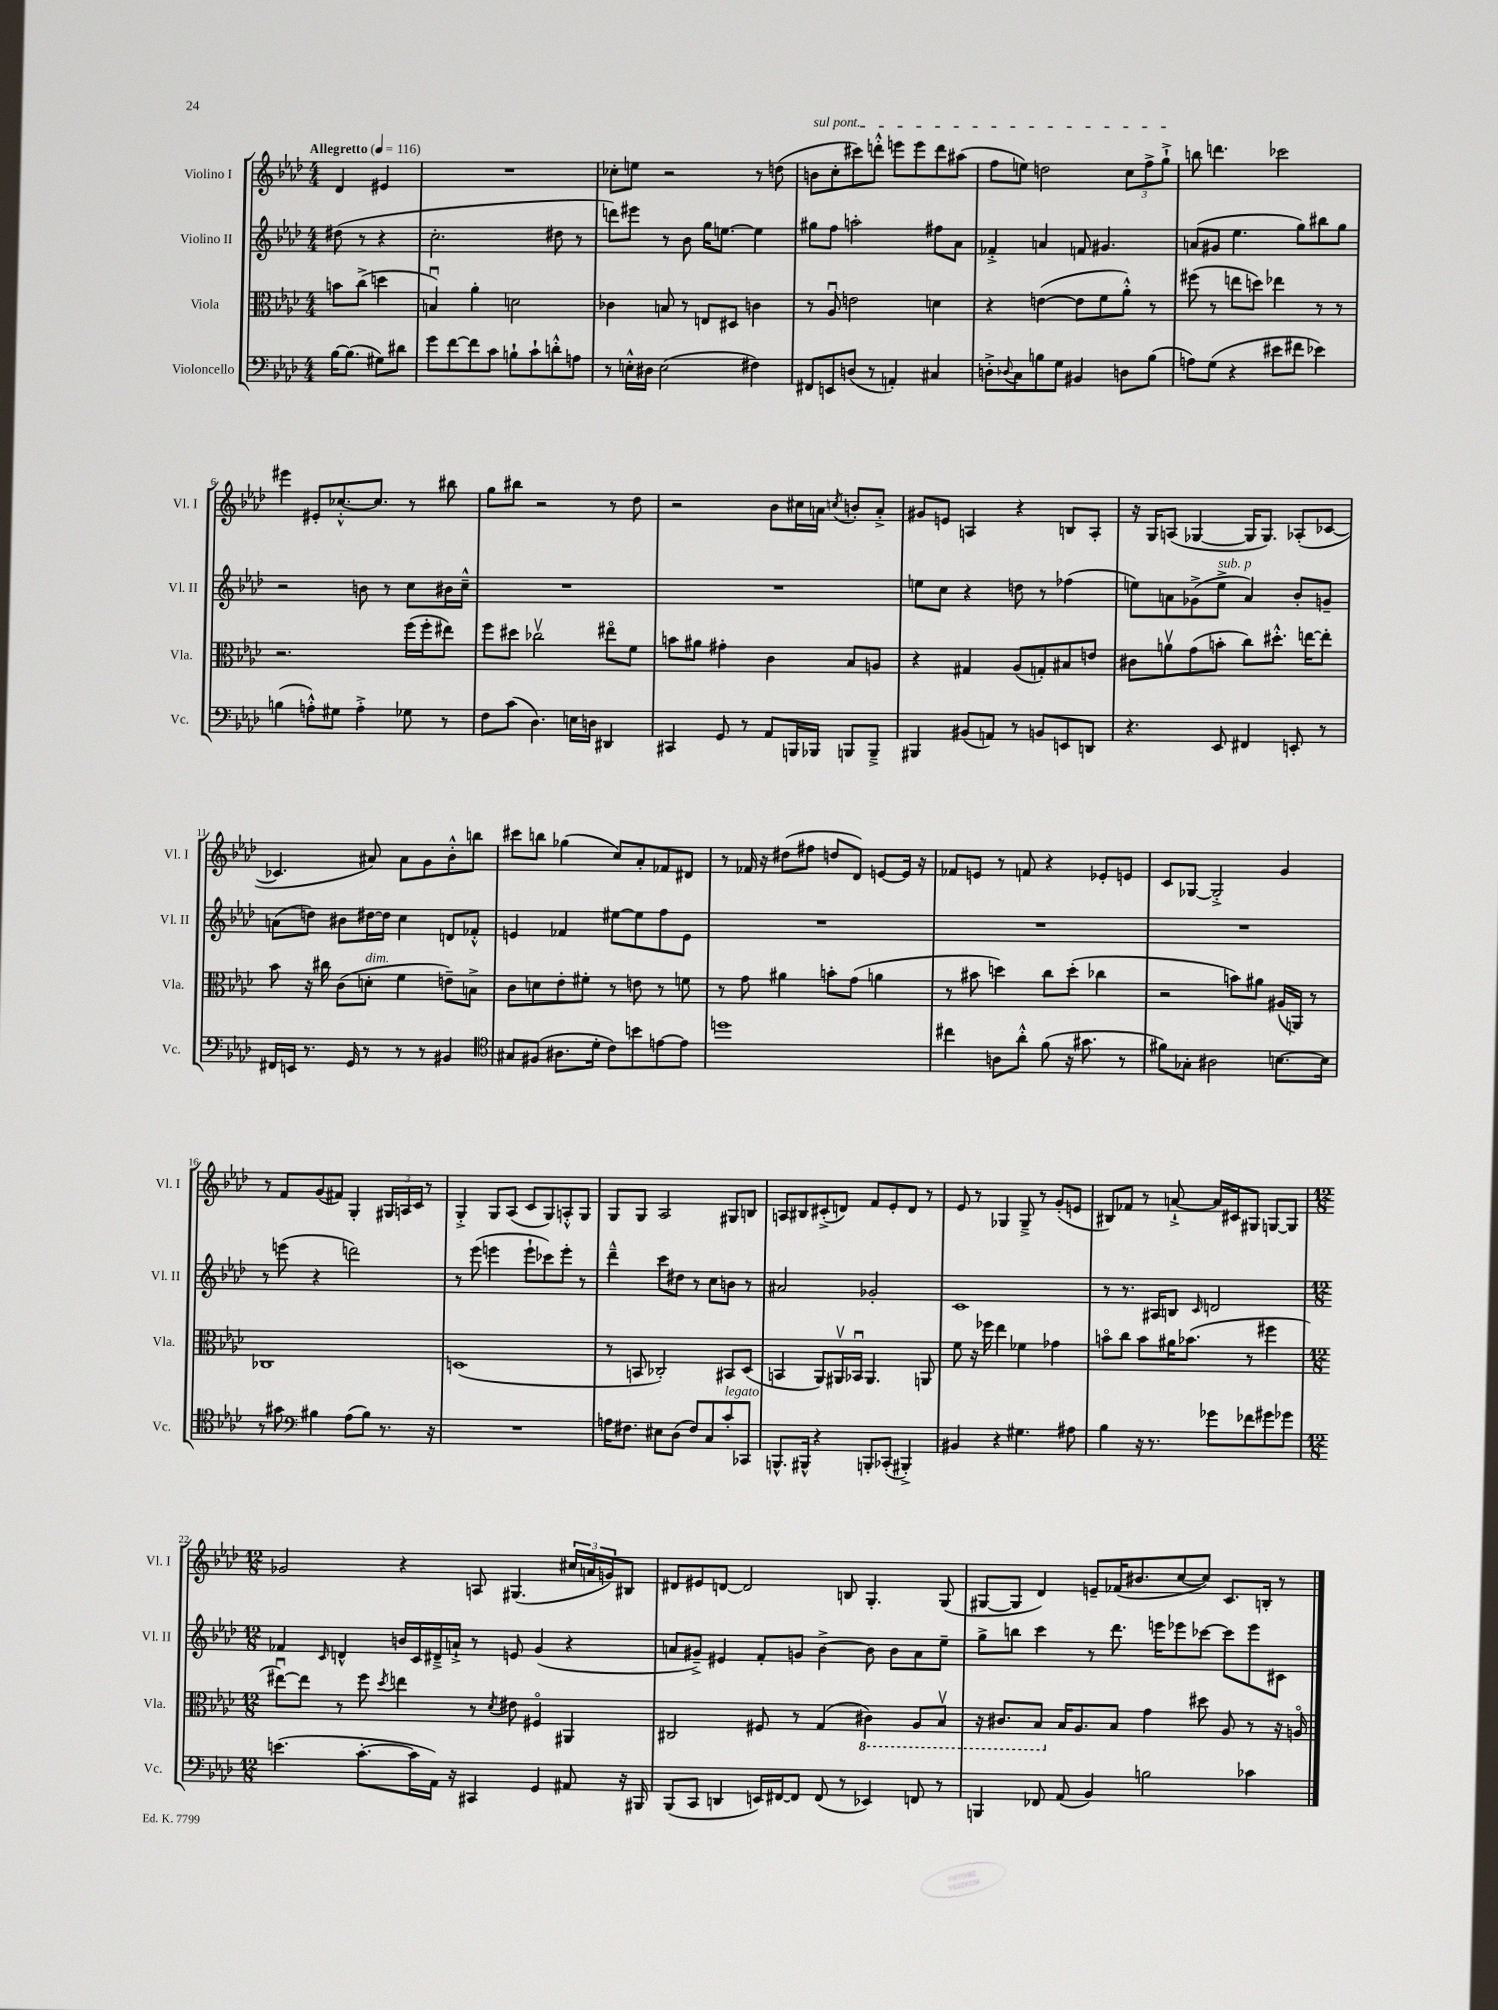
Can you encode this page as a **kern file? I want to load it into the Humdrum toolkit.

**kern	**kern	**kern	**kern
*staff4	*staff3	*staff2	*staff1
*clefF4	*clefC3	*clefG2	*clefG2
*k[b-e-a-d-]	*k[b-e-a-d-]	*k[b-e-a-d-]	*k[b-e-a-d-]
*M4/4	*M4/4	*M4/4	*M4/4
*MM116	*MM116	*MM116	*MM116
[16B-\LK	8b\L	(8dd#\	4d-/
(8.B-\]J	.	.	.
.	(8cc^\J	8r	.
8G#\L)	4dd\	4r	4e#/
8d#\J	.	.	.
=	=	=	=
8g\L	4Bu/)	2.cc'\	1r
[8f\	.	.	.
8f\]	4a-'\	.	.
8c\J	.	.	.
8B`\L	2d\	.	.
8c`\	.	.	.
8d'^^\	.	8dd#\	.
8A\J	.	8r	.
=	=	=	=
8r	4c-\	8ddd\L)	8cc-'\L
16E'^^\LL	.	8eee#\J	8ee\J
16D#\JJ	.	.	.
(2E\	8B/	8r	2r
.	8r	8b-\	.
.	8E/L	16gg\LK	.
.	.	[8.ee\J	.
.	8D#/J	.	.
4F#\)	4c\	4ee\]	8r
.	.	.	(8dd\
=	=	=	=
8FF#/L	8r	8gg#\L	8b\L
8EE/	8A-u/	8ff\J	8cc'\
(8D/J	2e\	2aa'\	8ccc#\)
8r	.	.	8ddd'^^\J
4AA'/)	.	.	8eee\L
.	.	.	8eee\
4C#/	4d\	8ff#\L	8ddd\
.	.	8a-\J	(8aa#\J
=	=	=	=
8D'^\L	4r	4f-'^/	8ff\L
8qqD-/	.	.	.
8C\	.	.	8ee\J)
8B\	([4e\	4a/	2dd\
8G\J	.	.	.
4BB#/	8e\]L	8f/	.
.	8f\	4.g#/	.
8D\L	8a-'^^\J)	.	12cc\L
.	.	.	12ff^\
(8B\J	8r	.	.
.	.	.	12gg`^\J
=	=	=	=
8A\L)	(8ff#\	(8a/L	8bb\
(8G\J	8r	8g#/J	4.ddd\
4r	8ee\L	4.ee-\	.
.	8dd\J)	.	.
8e#\L	4ee-\	.	2ccc-\
8f#\J	.	8gg\L)	.
4e-\)	8r	8bb#\	.
.	8r	8gg\J	.
=	=	=	=
(4B\	2.r	2r	4eee#\
8A'^^\L)	.	.	8e#'/L
8G#\J	.	.	[8.cc-'^^/
4A'^\	.	8b\	.
.	.	.	8.cc-/]J
.	.	8r	.
8G-\	(16ff\LL	8cc\L	8r
.	16ff'\J	.	.
8r	8ee#\J)	16b#\L	8bb#\
.	.	16cc~^^\JJ	.
=	=	=	=
8F\L	8ff\L	1r	8gg\L
(8c\J	8dd#\J	.	8bb#\J
4.D-\)	2cc-v\	.	2r
16E\LL	.	.	.
16D\JJ	.	.	.
4DD#/	8ee#o\L	.	8r
.	8f\J	.	8dd-\
=	=	=	=
4CC#/	8b\L	1r	2r
.	8a#\J	.	.
8GG/	4g#'\	.	.
8r	.	.	.
8AA-/L	4c\	.	8b-\L
16BBB/L	.	.	16cc#\L
16BBB-/JJ	.	.	16a\JJ
.	.	.	8qcc/
8BBB/L	8B-/L	.	8b'/L
8BBB~^/J	8A/J	.	8a'^/J
=	=	=	=
4BBB#/	4r	8ee\L	8g#/L
.	.	8cc\J	8e/J
(8BB#/L	4G#/	4r	4A/
8AA/J)	.	.	.
8r	(8A-/L	8dd\	4r
8BB/L	8G'/)	8r	.
8EE/	8B#/	(4ff-\	8B/L
8DD/J	8e/J	.	8A'/J
=	=	=	=
4.r	8c#\L	8ee\L)	16r
.	.	.	16G/LK
.	8av\	8a\	(8A/J
.	(8g\	(8g-^\	[4G-/
8EE-/	8b'\J	8ee^\J	.
4FF#/	8cc\L)	4a/)	16G-/]LK
.	.	.	8.G-/J)
.	8.dd#'^^\J	.	.
8EE'/	.	8b-'/L	(8A-'/L
.	[16ee\LK	.	.
8r	8ee'\]J	8g~/J	[8c-/J
=	=	=	=
16FF#/LL	8b-\	(8a\L	4.c-/]
16EE/JJ	.	.	.
8.r	16r	8dd\J)	.
.	16cc#\	.	.
.	(8c\L	8b#\L	.
16GG/	.	.	.
8r	8d'\J	[16dd#\L	8a#/)
.	.	16dd#\]JJ	.
8r	4f\	4cc\	8a#\L
8r	.	.	8g\
4BB#/	8e~\L)	8d/L	8b-'^^\
.	8B^\J	8f-'^^/J	8bb\J
=	=	=	=
*clefC4	*	*	*
8G#/L	8c\L	4e/	8ccc#\L
(8F#/J	8d\	.	8bb\J
8.A#\L	8e-'\	4f-/	(4gg-\
.	8f#'\J	.	.
16d-'\Jk	.	.	.
8c\L)	8r	[8ee#\L	8cc/L)
8b\	8e\	8ee#\]	8a-'/
[8e\	8r	8ff\	8f-/
8e\]J	8f\	8e\J	8d#/J
=	=	=	=
1dd	8r	1r	8r
.	8g\	.	16f-/
.	.	.	16r
.	4a#\	.	(8dd#\L
.	.	.	8ff#\J
.	8b'\L	.	8dd/L
.	(8g\J	.	8d-/J)
.	4a\	.	[8e/L
.	.	.	16e/]Jk
.	.	.	16r
=	=	=	=
4cc#\	8r	1r	8f-/L
.	8b#\	.	8e/J
8A\L	4dd\)	.	8r
8a-'^^\J	.	.	8f/
(8f\	8cc\L	.	4r
16r	(8dd'\J	.	.
8.g#\	.	.	.
.	4cc-\	.	8e-'/L
8r	.	.	8e/J
=	=	=	=
8f#\L)	2r	1r	8c/L
8G-'\J	.	.	[8G-/J
2A#\	.	.	2G-'^/]
.	8b\L)	.	.
.	8a#\J	.	.
[8.B\L	(16A#/LL	.	4g/
.	16AA/JJ)	.	.
.	8r	.	.
16B\]Jk	.	.	.
=	=	=	=
8r	1C-	8r	8r
8g#\	.	(8eee\	8f/L
*clefF4	*	*	*
4B#\	.	4r	(8g/
.	.	.	8f#/J)
(8A-\L	.	2ddd\)	4G'/
8B#\J)	.	.	.
8.r	.	.	24G#/LL
.	.	.	24A/
.	.	.	24c/JJ
.	.	.	8r
16r	.	.	.
=	=	=	=
1r	(1D	8r	4G'^/
.	.	(8eee-\	.
.	.	4eee\	8G/L
.	.	.	(8A-/J
.	.	8eee`\L	8c/L
.	.	8ccc-\)	8G/)
.	.	8eee'\J	8A'^^/
.	.	8r	8G/J
=	=	=	=
16A\LK	8r	4ddd-~^^\	8G/L
8.F#\J	.	.	.
.	8BB/	.	8G/J
8E#\L	2C-'/)	8ccc\L	2A-/
(8D-\J	.	8dd#\J	.
8F#/L)	.	8r	.
8C/	.	8cc\L	.
8c'/	8BB#/L	8b\J	8G#/L
8CC-/J	(8D-/J	8r	8B/J
=	=	=	=
8.BBB^^/L	4BB/	2a#/	8A/L
.	.	.	8B#/
16BBB#^^/Jk	.	.	.
4r	8AA-/L)	.	(8c#'^/
.	16AA#v/L	.	8d/J)
.	16BB-u/JJ	.	.
8BBB'/L	4.AA#/	2g-'/	8f/L
(8CC-'/J	.	.	8e-'/
4BBB#'^/)	.	.	8d/J
.	8AA/	.	8r
=	=	=	=
4BB#/	8f\	1c	8e-/
.	16r	.	8r
.	16ff-\	.	.
4r	4ee-\	.	4G-/
4.G#\	4f-\	.	8G-~^/
.	.	.	8r
.	4g-\	.	(8g'/L
8A#\	.	.	8e/J
=	=	=	=
4B-\	8bo\L	8r	8B#/L)
.	8cc\J	8.r	8f-/J
16r	8b\L	.	8r
8.r	.	16A#/LK	.
.	16a#\K	8B/J	[8a`^/
.	(8.b-\J	.	.
.	.	16qqc/	.
8g-\L	.	2d/	16a/]LL
.	.	.	16c#/J
8f-\	8r	.	8G#/J
8g#\	4ff#\	.	[8G/L
8g-\J	.	.	8G/]J
=	=	=	=
*M12/8	*M12/8	*M12/8	*M12/8
(4.e\	[8ee#u\L)	4f-/	2g-/
.	8ee#\]J	.	.
.	.	16qqc/	.
.	8r	4d^^/	.
[8.c'\L	8ff\	.	.
.	8qdd-/	.	.
.	4ee\	16b/LL	4r
16c\]L	.	16c/	.
16AA-\JJ)	.	16d#~^/	.
16r	.	16a`^/JJ	.
4CC#/	8r	8r	8A/
.	8qd-/	.	.
.	8e#\	8e/	(4.G#/
4GG/	4F#o/	(4g/	.
8AA#/	4AA#/	4r	24cc#/LL
.	.	.	24a/
.	.	.	24g/J)
16r	.	.	8B#/J
16BBB#/	.	.	.
=	=	=	=
(8BBB-/L	2C#/	8a/L	8d#/L
8CC/J	.	8g#~^/J)	8e#/
4DD/	.	4e#/	[8d/J
.	.	.	2d/]
16EE/LL)	8F#/	8f'/L	.
[16FF#/J	.	.	.
8FF#/]J	8r	8g/J	.
(8FF#/	(4G/	[4b-^\	.
8r	.	.	8B/
4EE-/)	4C#\)	8b-\]	4.G'/
.	.	8b-\L	.
8FF/	8AA-/L	8a\	.
8r	8BB-v/J	8ee-~\J	(8G/
=	=	=	=
4BBB/	16r	8gg^\L	[8G#/L
.	8.C#/L	.	.
.	.	8bb\J	8G#/]J
8FF-/	8BB-/J	4ccc\	4d-/)
(8AA-/	16B-/LK	.	.
.	8.A-/	.	.
4BB-/)	.	8r	8e~/L
.	8B-/J	8.ddd-\	(16f-/K
.	.	.	8.b#/
2B\	4g\	.	.
.	.	16eee\LK	.
.	.	8eee-\	[8cc/
.	8dd#\	[8ccc-\J	8cc/]J)
.	8A-/	8ccc-\]L	8.c/L
4c-\	8r	8eee-\	.
.	.	.	16B'/Jk
.	16r	8c#\J	8r
.	16Ao/	.	.
==	==	==	==
*-	*-	*-	*-
